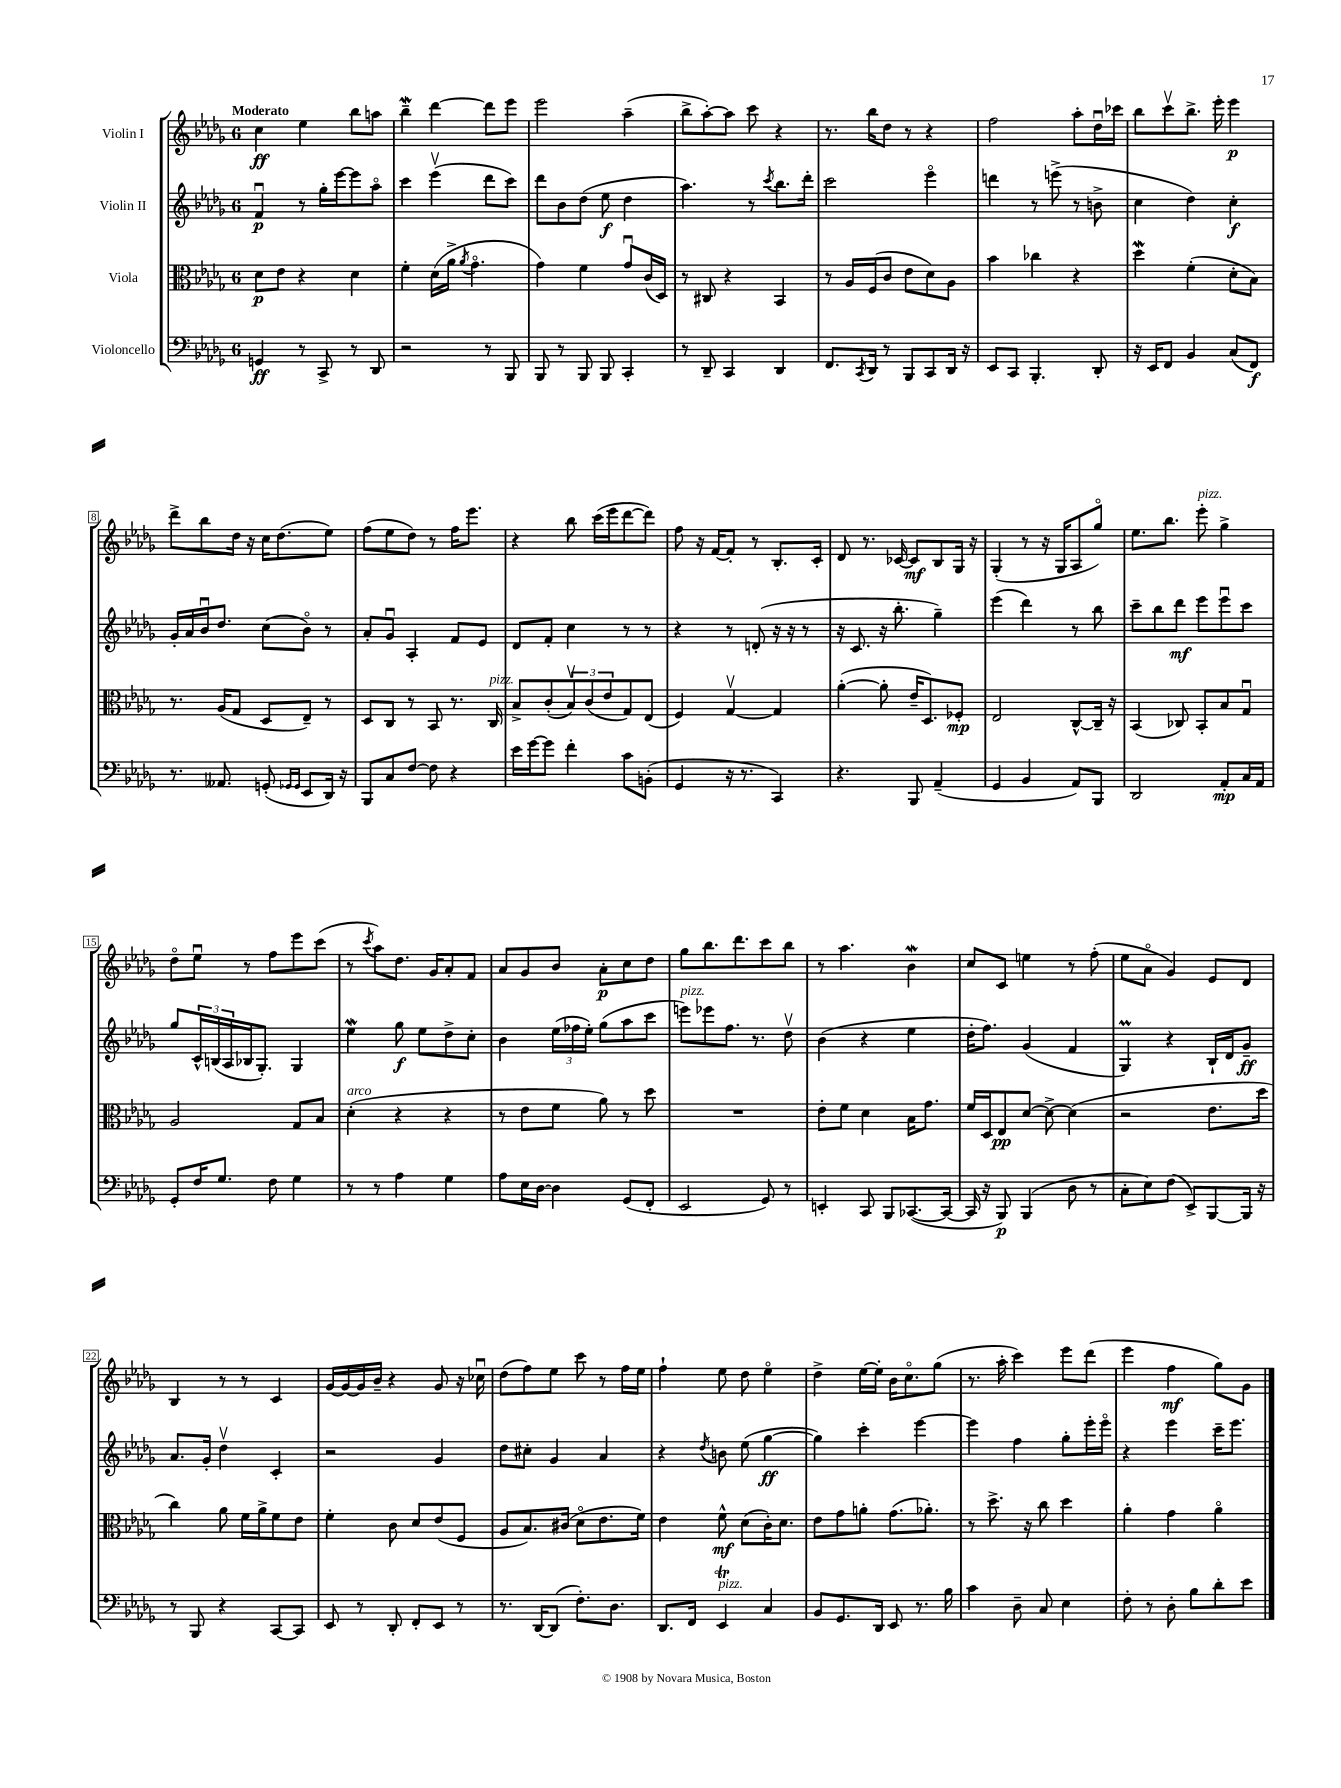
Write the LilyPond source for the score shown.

<<
\new StaffGroup <<
\new Staff = "s0" \with { instrumentName = "Violin I" } {
    \clef treble \key des \major \once \override Staff.TimeSignature.style = #'single-digit \time 6/8 \tempo "Moderato"
    c''4\ff ees''4 bes''8 a''8 |
    bes''4--\mordent des'''4~ des'''8 ees'''8 |
    ees'''2 aes''4--( |
    bes''8-> aes''8~-.) aes''8 c'''8 r4 |
    r8. bes''16 des''8 r8 r4 |
    f''2 aes''8-. des''16\downbow ces'''16 |
    bes''8 c'''8\upbow bes''8.-> ees'''16-. ees'''4\p |
    des'''8-> bes''8 des''16 r16 c''16 des''8.( ees''8) |
    f''8( ees''8 des''8) r8 f''16 ees'''8. |
    r4 bes''8 c'''16( ees'''16 des'''8~ des'''8) |
    f''8 r16 f'16~ f'8-. r8 bes8.-. c'16-. |
    des'8 r8. ces'16~ ces'8\mf bes8 ges16 r16 |
    ges4-.( r8 r16 ges16 aes8 ges''8\flageolet) |
    ees''8. bes''8. ees'''8-.^\markup { \italic "pizz." } ges''4-> |
    des''8\flageolet ees''8\downbow r8 f''8 ees'''8 c'''8( |
    r8 \acciaccatura { c'''8 } aes''8) des''8. ges'16 aes'8-. f'8 |
    aes'8 ges'8 bes'8 aes'8-.\p c''8 des''8 |
    ges''8 bes''8. des'''8. c'''8 bes''8 |
    r8 aes''4. bes'4\mordent |
    c''8 c'8 e''4 r8 f''8-.( |
    ees''8 aes'8\flageolet ges'4) ees'8 des'8 |
    bes4 r8 r8 c'4 |
    ges'16~ ges'16~ ges'16 bes'16-- r4 ges'8 r16 ces''16\downbow |
    des''8( f''8) ees''8 c'''8 r8 f''16 ees''16 |
    f''4-! ees''8 des''8 ees''4\flageolet |
    des''4-> ees''16~ ees''16-. bes'16 c''8.\flageolet ges''8( |
    r8. aes''16-. c'''4) ees'''8 des'''8( |
    ees'''4 f''4\mf ges''8) ges'8 \bar "|." |
}
\new Staff = "s1" \with { instrumentName = "Violin II" } {
    \clef treble \key des \major \once \override Staff.TimeSignature.style = #'single-digit \time 6/8
    f'4\downbow\p r8 ges''16-. ees'''16~ ees'''8 aes''8\flageolet |
    c'''4 ees'''4\upbow( des'''8 c'''8) |
    des'''8 bes'8 des''8( ees''8\f des''4 |
    aes''4.) r8 \acciaccatura { c'''8 } bes''8. des'''16-. |
    c'''2 ees'''4\flageolet |
    d'''4 r8 e'''8->( r8 b'8-> |
    c''4 des''4) c''4-.\f |
    ges'16-. aes'16 bes'16\downbow des''8. c''8( bes'8\flageolet) r8 |
    aes'8-. ges'8\downbow aes4-. f'8 ees'8 |
    des'8 f'8-. c''4 r8 r8 |
    r4 r8 d'8-.( r16 r16 r8 |
    r16 c'8. r16 bes''8.-. ges''4--) |
    ees'''4( des'''4) r8 bes''8 |
    c'''8-- bes''8 des'''8\mf ees'''8 ees'''8\downbow c'''8 |
    ges''8 \tuplet 3/2 { c'16-^ b16( aes16 } bes16 ges8.-.) ges4 |
    ees''4\mordent ges''8\f ees''8 des''8-> c''8-. |
    bes'4 \tuplet 3/2 { ees''16( fes''16 ees''16-.) } ges''8( aes''8 c'''8 |
    e'''8^\markup { \italic "pizz." }) ees'''8 f''8. r8. des''8\upbow |
    bes'4( r4 ees''4 |
    des''16-. f''8.) ges'4( f'4 |
    ges4\prall) r4 bes16-! des'16 ges'8--\ff |
    aes'8. ges'16-. des''4\upbow c'4-. |
    r2 ges'4 |
    des''8 cis''8-. ges'4 aes'4 |
    r4 \acciaccatura { des''8 } b'8 ees''8( ges''4~\ff |
    ges''4) c'''4-. ees'''4~ |
    ees'''4 f''4 ges''8-. ees'''16-. ees'''16\flageolet |
    r4 ees'''4 c'''16-- ees'''8. \bar "|." |
}
\new Staff = "s2" \with { instrumentName = "Viola" } {
    \clef alto \key des \major \once \override Staff.TimeSignature.style = #'single-digit \time 6/8
    des'8\p ees'8 r4 des'4 |
    f'4-. des'16( aes'16-> \acciaccatura { aes'8 } ges'4.\flageolet |
    ges'4) f'4 ges'8\downbow c'16( des16) |
    r8 cis8 r4 bes,4 |
    r8 aes16 f16( c'8 ees'8 des'8) aes8 |
    bes'4 ces''4 r4 |
    des''4\mordent f'4-.( des'8-. bes8) |
    r8. aes16( ges8 des8 ees8--) r8 |
    des8 c8 r8 bes,8 r8. c16^\markup { \italic "pizz." } |
    bes8-> c'8-.( \tuplet 3/2 { bes8\upbow) c'8( ees'8 } ges8) ees8( |
    f4) ges4~\upbow ges4 |
    aes'4~-.( aes'8-. ees'16-- des8.) fes8-.\mp |
    ees2 c8~-^ c16-- r16 |
    bes,4( ces8) bes,8-. bes8 ges8\downbow |
    aes2 ges8 bes8 |
    des'4-.^\markup { \italic "arco" }( r4 r4 |
    r8 ees'8 f'8 aes'8) r8 des''8 |
    R2. |
    ees'8-. f'8 des'4 bes16 ges'8. |
    f'16 des16 ees8\pp des'8~ des'8~-> des'4( |
    r2 ees'8. des''16 |
    c''4) aes'8 f'16 aes'16-> f'8 ees'8 |
    f'4-. c'8 des'8 ees'8( f8 |
    aes8 bes8.) cis'16( des'8\flageolet ees'8. f'16) |
    ees'4 f'8-^\mf des'8( c'16-.) des'8. |
    ees'8 ges'8 a'8-. ges'8.( aes'8.-.) |
    r8 des''8.-> r16 c''8 des''4 |
    aes'4-. ges'4 aes'4\flageolet \bar "|." |
}
\new Staff = "s3" \with { instrumentName = "Violoncello" } {
    \clef bass \key des \major \once \override Staff.TimeSignature.style = #'single-digit \time 6/8
    g,4\ff r8 c,8-> r8 des,8 |
    r2 r8 bes,,8 |
    bes,,8 r8 bes,,8 bes,,8 c,4-. |
    r8 des,8-- c,4 des,4 |
    f,8. \acciaccatura { c,8 } des,16 r8 bes,,8 c,8 des,16 r16 |
    ees,8 c,8 bes,,4.-. des,8-. |
    r16 ees,16 f,8 bes,4 c8( f,8\f) |
    r8. aeses,8. g,8-.( \grace { ges,16 ges,16 } ees,8 des,16) r16 |
    bes,,8 c8 f8~ f8 r4 |
    ees'16 ges'16~ ges'8 f'4-. c'8 b,8-.( |
    ges,4 r16 r8. c,4) |
    r4. bes,,8 aes,4--( |
    ges,4 bes,4 aes,8) bes,,8 |
    des,2 aes,8-.\mp c16 aes,16 |
    ges,8-. f16 ges8. f8 ges4 |
    r8 r8 aes4 ges4 |
    aes8 ees16 des16~ des4 ges,8( f,8-. |
    ees,2 ges,8) r8 |
    e,4-. c,8 bes,,8 ces,8.~( ces,16~ |
    ces,16 r16 bes,,8\p) bes,,4( des8 r8 |
    c8-. ees8) f8( ees,8->) bes,,8~ bes,,16 r16 |
    r8 bes,,8 r4 c,8~ c,8 |
    ees,8 r8 des,8-. f,8-. ees,8 r8 |
    r8. des,16~ des,8( f8.-.) des8. |
    des,8. f,16 ees,4\trill^\markup { \italic "pizz." } c4 |
    bes,8 ges,8. des,16 ees,8 r8. bes16 |
    c'4 des8-- c8 ees4 |
    f8-. r8 des8-. bes8 des'8-. ees'8 \bar "|." |
}
>>
>>
\layout { \context { \Score \override BarNumber.stencil = #(make-stencil-boxer 0.1 0.3 ly:text-interface::print) } }
